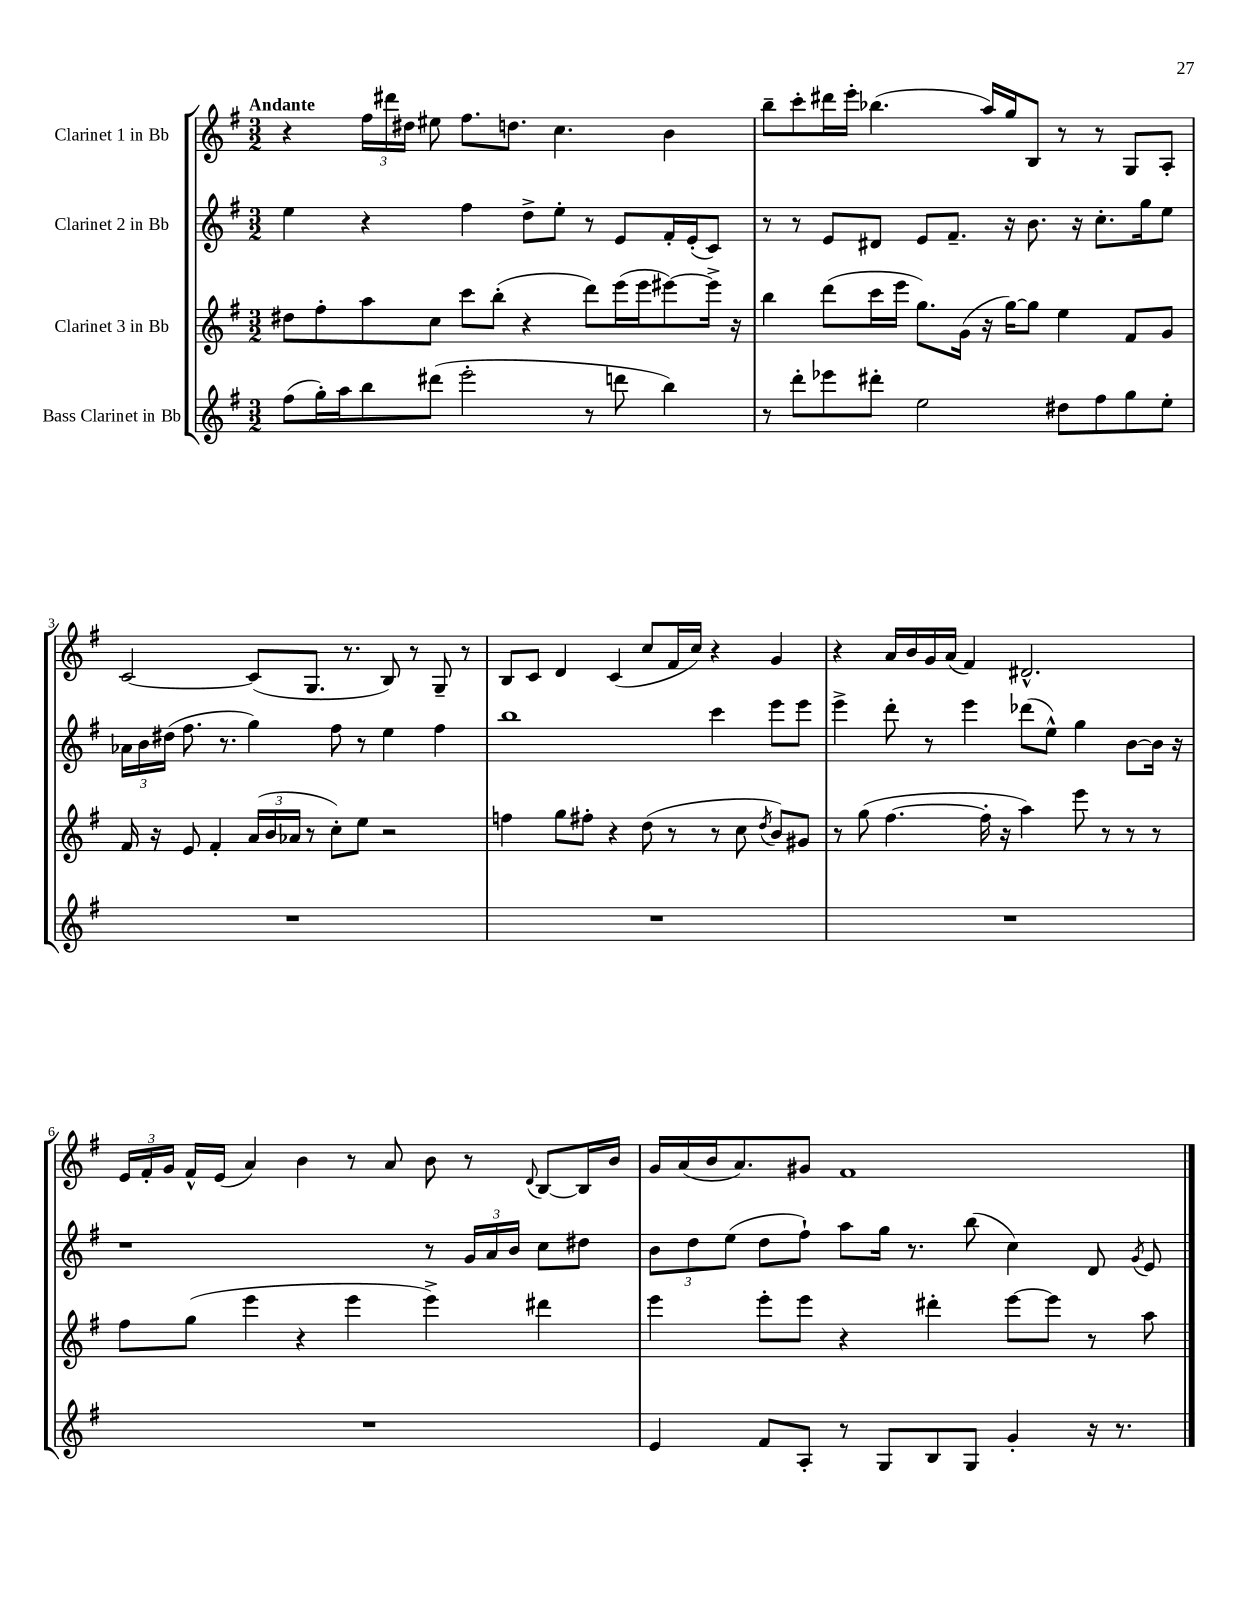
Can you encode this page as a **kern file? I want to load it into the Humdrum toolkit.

**kern	**kern	**kern	**kern
*staff4	*staff3	*staff2	*staff1
*clefG2	*clefG2	*clefG2	*clefG2
*k[f#]	*k[f#]	*k[f#]	*k[f#]
*M3/2	*M3/2	*M3/2	*M3/2
(8ff#\L	8dd#\L	4ee\	4r
16gg'\L)	8ff#'\	.	.
16aa\J	.	.	.
8bb\	8aa\	4r	24ff#\LL
.	.	.	24ddd#\
.	.	.	24dd#\JJ
(8ddd#\J	8cc\J	.	8ee#\
2eee'\	8ccc\L	4ff#\	8.ff#\L
.	(8bb'\J	.	.
.	.	.	8.dd\J
.	4r	8dd^\L	.
.	.	8ee'\J	4.cc\
8r	8ddd\L)	8r	.
8ddd\	(16eee\L	8e/L	.
.	16eee\J	.	.
4bb\)	[8eee#\)	16f#'/L	4b\
.	.	(16e'/J	.
.	16eee#^\]Jk	8c/J)	.
.	16r	.	.
=	=	=	=
8r	4bb\	8r	8bb~\L
8ddd'\L	.	8r	8ccc'\
8eee-\	(8ddd\L	8e/L	16ddd#\L
.	.	.	16eee'\JJ
8ddd#'\J	16ccc\L	8d#/J	(4.bb-\
.	16eee\JJ	.	.
2ee\	8.gg\L)	8e/L	.
.	.	8.f#~/J	.
.	(16g\Jk	.	.
.	16r	.	16aa/LL)
.	[16gg\LK)	16r	16gg/J
.	8gg\]J	8.b\	8B/J
8dd#\L	4ee\	.	8r
.	.	16r	.
8ff#\	.	8.cc'\L	8r
8gg\	8f#/L	.	8G/L
.	.	16gg\k	.
8ee'\J	8g/J	8ee\J	8A'/J
=	=	=	=
1.r	16f#/	24a-\LL	[2c/
.	.	24b\	.
.	16r	.	.
.	.	(24dd#\JJ	.
.	8e/	8.ff#\	.
.	4f#'/	.	.
.	.	8.r	.
.	(24a/LL	4gg\)	(8c/]L
.	24b/	.	.
.	24a-/JJ	.	.
.	8r	.	8.G/J
.	8cc'\L)	8ff#\	.
.	.	.	8.r
.	8ee\J	8r	.
.	2r	4ee\	8B/)
.	.	.	8r
.	.	4ff#\	8G~/
.	.	.	8r
=	=	=	=
1.r	4ff\	1bb	8B/L
.	.	.	8c/J
.	8gg\L	.	4d/
.	8ff#'\J	.	.
.	4r	.	(4c/
.	(8dd\	.	8cc/L
.	8r	.	16f#/L
.	.	.	16cc/JJ)
.	8r	4ccc\	4r
.	8cc\	.	.
.	8qdd/	.	.
.	8b/L)	8eee\L	4g/
.	8g#/J	8eee\J	.
=	=	=	=
1.r	8r	4eee^\	4r
.	(8gg\	.	.
.	[4.ff#\	8ddd'\	16a/LL
.	.	.	16b/
.	.	8r	16g/
.	.	.	(16a/JJ
.	.	4eee\	4f#/)
.	16ff#'\]	.	.
.	16r	.	.
.	4aa\)	(8ddd-\L	2.d#^^/
.	.	8ee^^\J)	.
.	8eee\	4gg\	.
.	8r	.	.
.	8r	[8b\L	.
.	8r	16b\]Jk	.
.	.	16r	.
=	=	=	=
1.r	8ff#\L	1r	24e/LL
.	.	.	24f#'/
.	.	.	24g/JJ
.	(8gg\J	.	16f#^^/LL
.	.	.	(16e/JJ
.	4eee\	.	4a/)
.	4r	.	4b\
.	4eee\	.	8r
.	.	.	8a/
.	4eee^\)	8r	8b\
.	.	24g/LL	8r
.	.	24a/	.
.	.	24b/JJ	.
.	.	.	8qqd/
.	4ddd#\	8cc\L	[8B/L
.	.	8dd#\J	16B/]L
.	.	.	16b/JJ
=	=	=	=
4e/	4eee\	12b\L	16g/LL
.	.	.	(16a/
.	.	12dd\	.
.	.	.	16b/J
.	.	(12ee\J	.
.	.	.	8.a/)
8f#/L	8eee'\L	8dd\L	.
8A'/J	8eee\J	8ff#`\J)	8g#/J
8r	4r	8aa\L	1f#
8G/L	.	16gg\Jk	.
.	.	8.r	.
8B/	4ddd#'\	.	.
8G/J	.	(8bb\	.
4g'/	[8eee\L	4cc\)	.
.	8eee\]J	.	.
16r	8r	8d/	.
8.r	.	.	.
.	.	8qg/	.
.	8aa\	8e/	.
==	==	==	==
*-	*-	*-	*-
